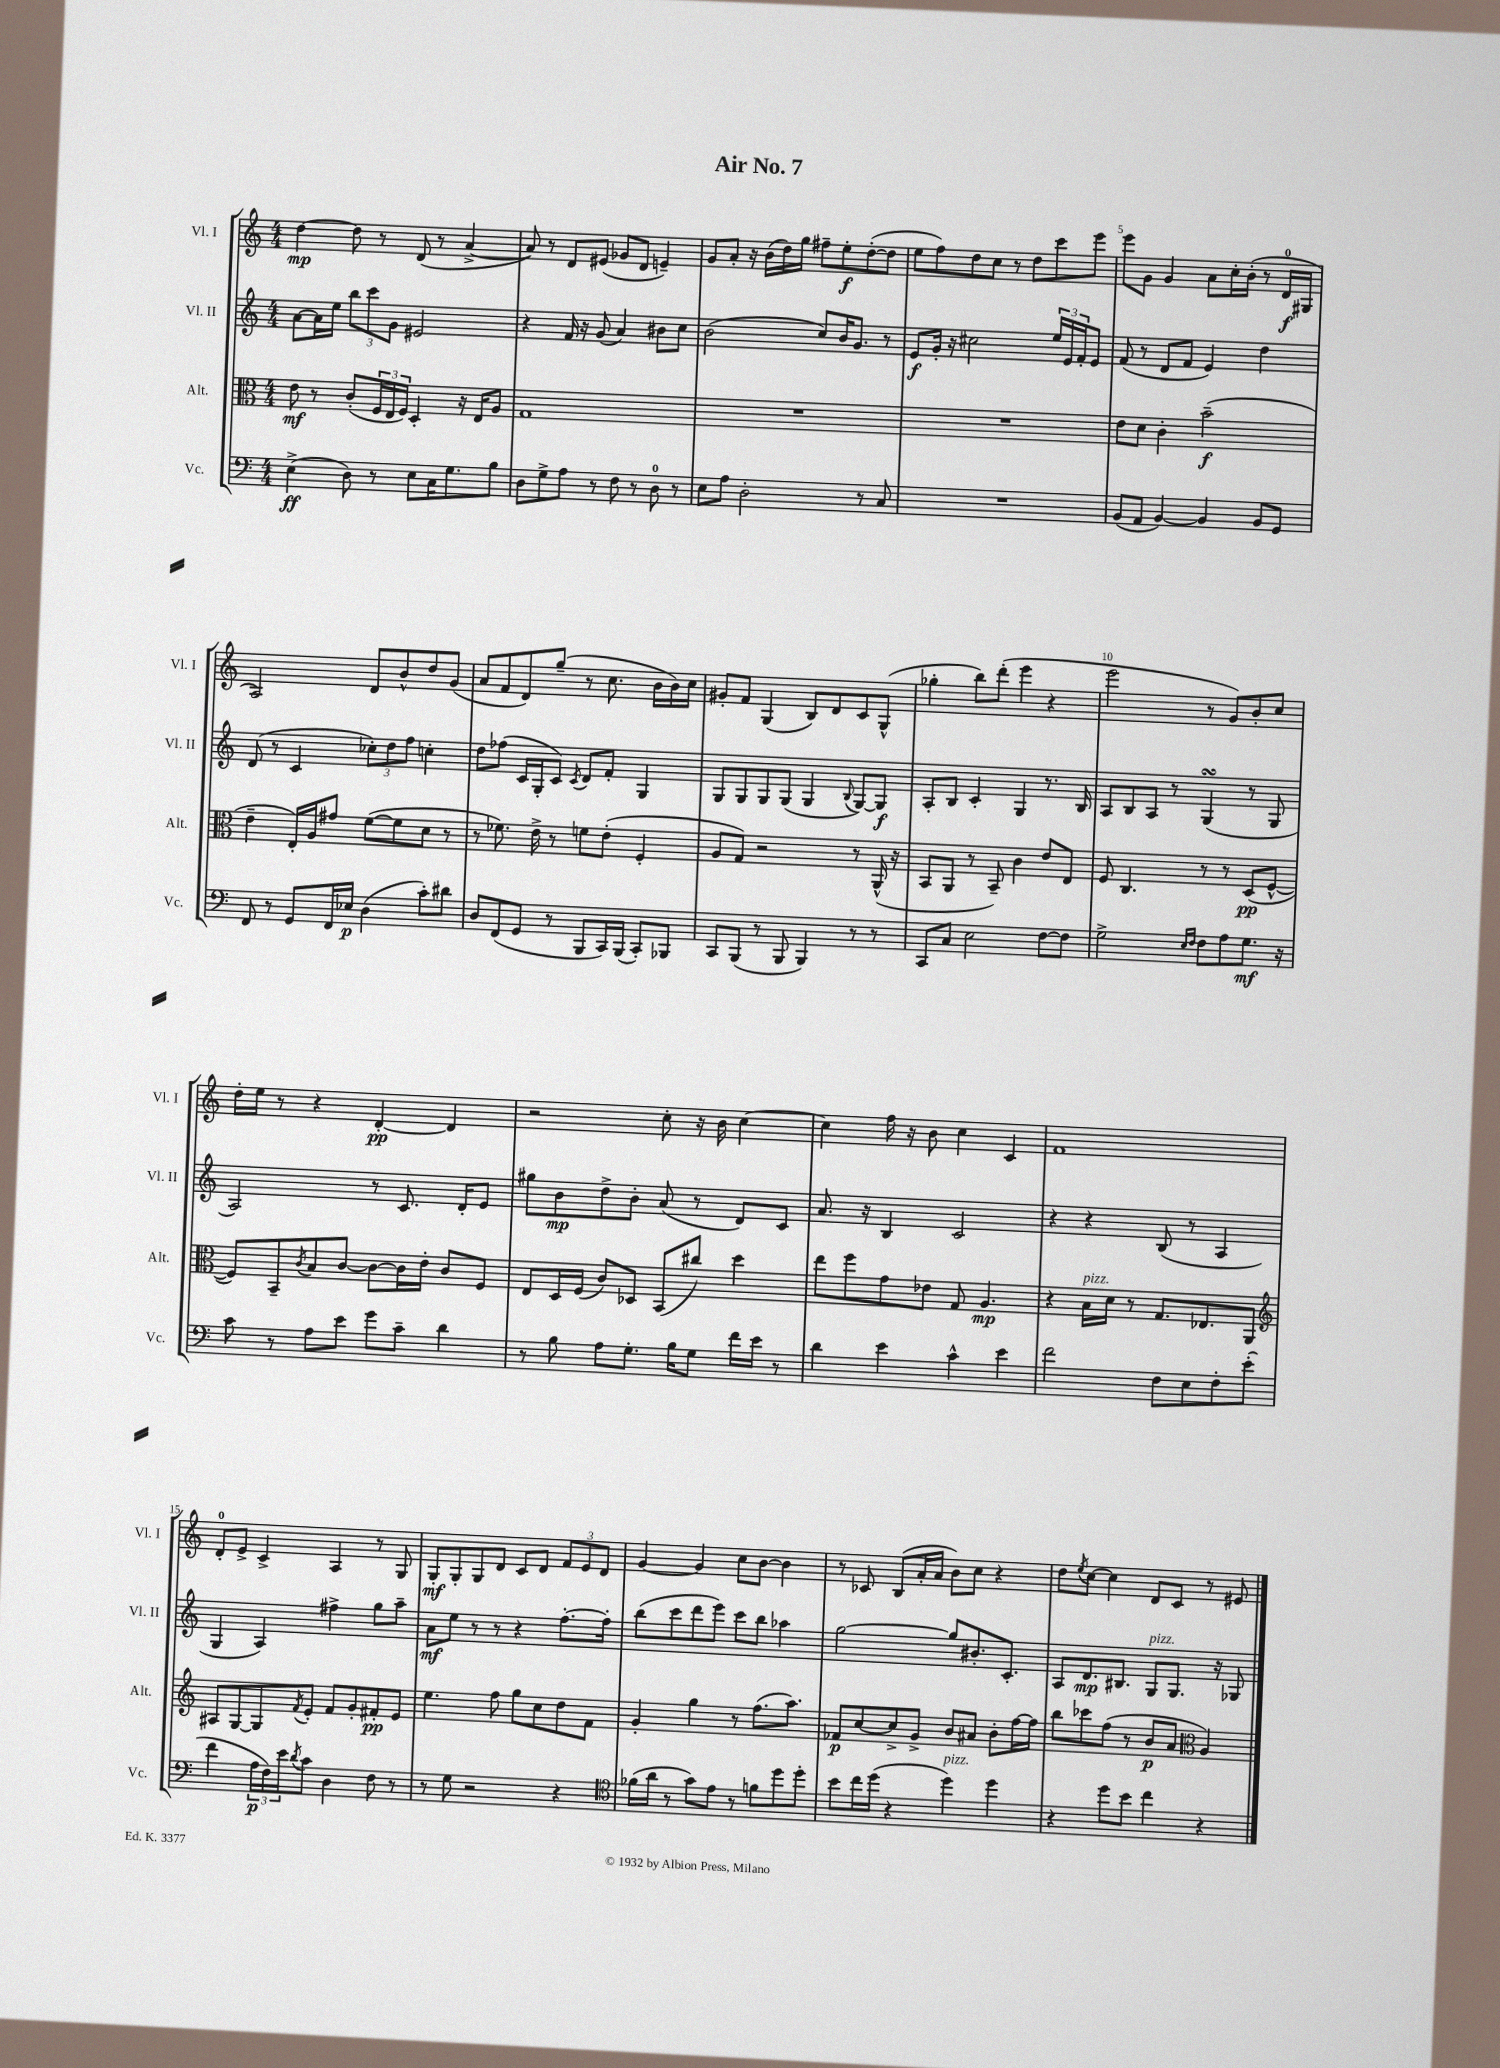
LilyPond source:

\header { title = "Air No. 7" }
<<
\new StaffGroup <<
\new Staff = "s0" \with { instrumentName = "Vl. I" shortInstrumentName = "Vl. I" } {
    \clef treble \key c \major \numericTimeSignature \time 4/4
    d''4~\mp d''8 r8 d'8( r8 a'4~-> |
    a'8) r8 d'8 eis'8( ges'8 d'8 e'4--) |
    g'8 a'8-. r16 b'16( d''16) g''16 fis''8-- e''8-.\f d''8~-.( d''8 |
    e''8 f''8) d''8 c''8 r8 d''8 c'''8 e'''8 |
    e'''8 g'8 g'4 a'8 c''16-. b'16-.( r8 d'16-0\f gis16 |
    a2) d'8 b'8-^ d''8 g'8( |
    a'8 f'8 d'8) g''8--( r8 c''8. b'16 b'16) c''16 |
    gis'8-. f'8 g4( b8) d'8 c'8 g8-^( |
    ges''4-. b''8) d'''8-.( e'''4 r4 |
    e'''2 r8 g'8) b'8-. c''8 |
    d''16-. e''16 r8 r4 d'4~-.\pp d'4 |
    r2 c''8-. r16 b'16 c''4~ |
    c''4 f''16 r16 b'8 c''4 c'4 |
    f'1 |
    d'8-0-. e'8-> c'4-> a4 r8 g8 |
    g8-.\mf g8-. g8 d'8 c'8 d'8 \tuplet 3/2 { f'8 e'8 d'8 } |
    g'4~ g'4 c''8 b'8~ b'4 |
    r8 ces'8 b8( a'16-. a'16 b'8) c''8 r4 |
    d''8 \acciaccatura { e''8 } c''8~ c''4 d'8 c'8 r8 eis'8 \bar "|." |
}
\new Staff = "s1" \with { instrumentName = "Vl. II" shortInstrumentName = "Vl. II" } {
    \clef treble \key c \major \numericTimeSignature \time 4/4
    a'8~ a'16 e''16 \tuplet 3/2 { b''8 c'''8 g'8 } eis'2 |
    r4 f'16 r16 g'8( a'4) bis'8 c''8 |
    b'2( c''8) b'16 g'8. r8 |
    e'8\f g'16-. r16 cis''2 \tuplet 3/2 { e''16 e'16 f'16-. } e'8 |
    f'8( r8 d'8 f'8 e'4) d''4 |
    d'8( r8 c'4 \tuplet 3/2 { ces''8-.) d''8 f''8 } c''4-. |
    d''8 fes''8( c'16 g16-. c'8) \acciaccatura { c'8 } d'8 f'8-. g4 |
    g8 g8 g8 g8( g4 \appoggiatura { b8 } g8~) g8\f |
    a8-. b8 c'4-. g4 r8. b16 |
    a8 b8 a8 r8 g4\turn( r8 g8 |
    a2) r8 c'8. d'16-. e'8 |
    gis''8 b'8\mp d''8-> b'8-. a'8( r8 d'8) c'8 |
    a'8. r16 b4 c'2 |
    r4 r4 b8( r8 a4 |
    g4 a4) fis''4-> g''8 a''8-- |
    a'8\mf e''8 r8 r8 r4 f''8.~-. f''16-. |
    b''8( c'''8 d'''8 e'''8) c'''8 b''8 aes''4 |
    g''2~ g''8 bis'8.-. c'8.-. |
    a8 d'8.\mp bis8. g8^\markup { \italic "pizz." } g8. r16 ges8 \bar "|." |
}
\new Staff = "s2" \with { instrumentName = "Alt." shortInstrumentName = "Alt." } {
    \clef alto \key c \major \numericTimeSignature \time 4/4
    e'8\mf r8 c'8-.( \tuplet 3/2 { f16 e16 f16) } d4-. r16 e16 a8 |
    g1 |
    R1 |
    R1 |
    e'8 d'8 c'4-. b'2--\f( |
    e'4-- e16-.) a16 gis'8 f'8~( f'8 d'8 r8 |
    r8 fes'8.) e'16-> r8 f'8 e'8-.( f4-. |
    a8 g8) r2 r8 a,16-^( r16 |
    b,8 a,8 r8 b,8--) c'4 e'8 e8 |
    f8 c4. r8 r8 d8\pp( f8~-^ |
    f8) b,8-- \acciaccatura { c'8 } b8 c'8~ c'8~ c'16 e'16-. c'8 f8 |
    e8 d16 f16( c'8) des8 b,8( cis''8) d''4 |
    e''8 f''8 g'8 ees'8 g8 a4.\mp |
    r4 b16^\markup { \italic "pizz." } d'16 r8 g8. ees8. a,8 |
    \clef treble ais8 g8~ g8 \acciaccatura { f'8 } e'8-. f'8 g'8-. fis'8-.\pp e'8 |
    e''4. f''8 g''8 c''8 d''8 f'8 |
    g'4-. g''4 r8 f''8.( a''8.) |
    fes'8\p c''8~ c''8-> g'8-> b'8 ais'8 b'8-. f''16~ f''16 |
    b''8 ces'''8 f''8( r8 b'8\p a'8 \clef alto a4) \bar "|." |
}
\new Staff = "s3" \with { instrumentName = "Vc." shortInstrumentName = "Vc." } {
    \clef bass \key c \major \numericTimeSignature \time 4/4
    e4->\ff( d8) r8 e8 c16 g8. b8 |
    d8 g8-> a8 r8 f8 r8 d8-0 r8 |
    e8 a8 d2-. r8 c8 |
    R1 |
    b,8( a,8 b,4~) b,4 b,8 g,8 |
    f,8 r8 g,8 f,16 ees16\p d4( c'8-.) dis'8 |
    d8 f,8( g,8 r8 b,,8 c,16) b,,16( c,8-.) bes,,8 |
    c,8 b,,8( r8 b,,8 b,,4) r8 r8 |
    c,8 c8 e2 f8~ f8 |
    g2-> \grace { e16 f16 } f8 a8 g8.\mf r16 |
    c'8 r8 a8 e'8 g'8 c'8-- d'4 |
    r8 b8 a8 g8.-. b16 g8 f'16 e'16 r8 |
    d'4 e'4 c'4-^ e'4 |
    f'2 f8 e8 f8-. e'8-.( |
    f'4 \tuplet 3/2 { a16\p f16) e'16 } \acciaccatura { d'8 } c'8 d4 f8 r8 |
    r8 g8 r2 r4 |
    \clef tenor fes'16( a'16 r8 g'8) e'8 r8 f'8 d''8 d''8-. |
    b'8 c''16 d''16( r4 d''4^\markup { \italic "pizz." }) d''4 |
    r4 d''8 b'8 c''4 r4 \bar "|." |
}
>>
>>
\layout { \context { \Score \override BarNumber.break-visibility = ##(#f #t #t) barNumberVisibility = #(every-nth-bar-number-visible 5) } }
